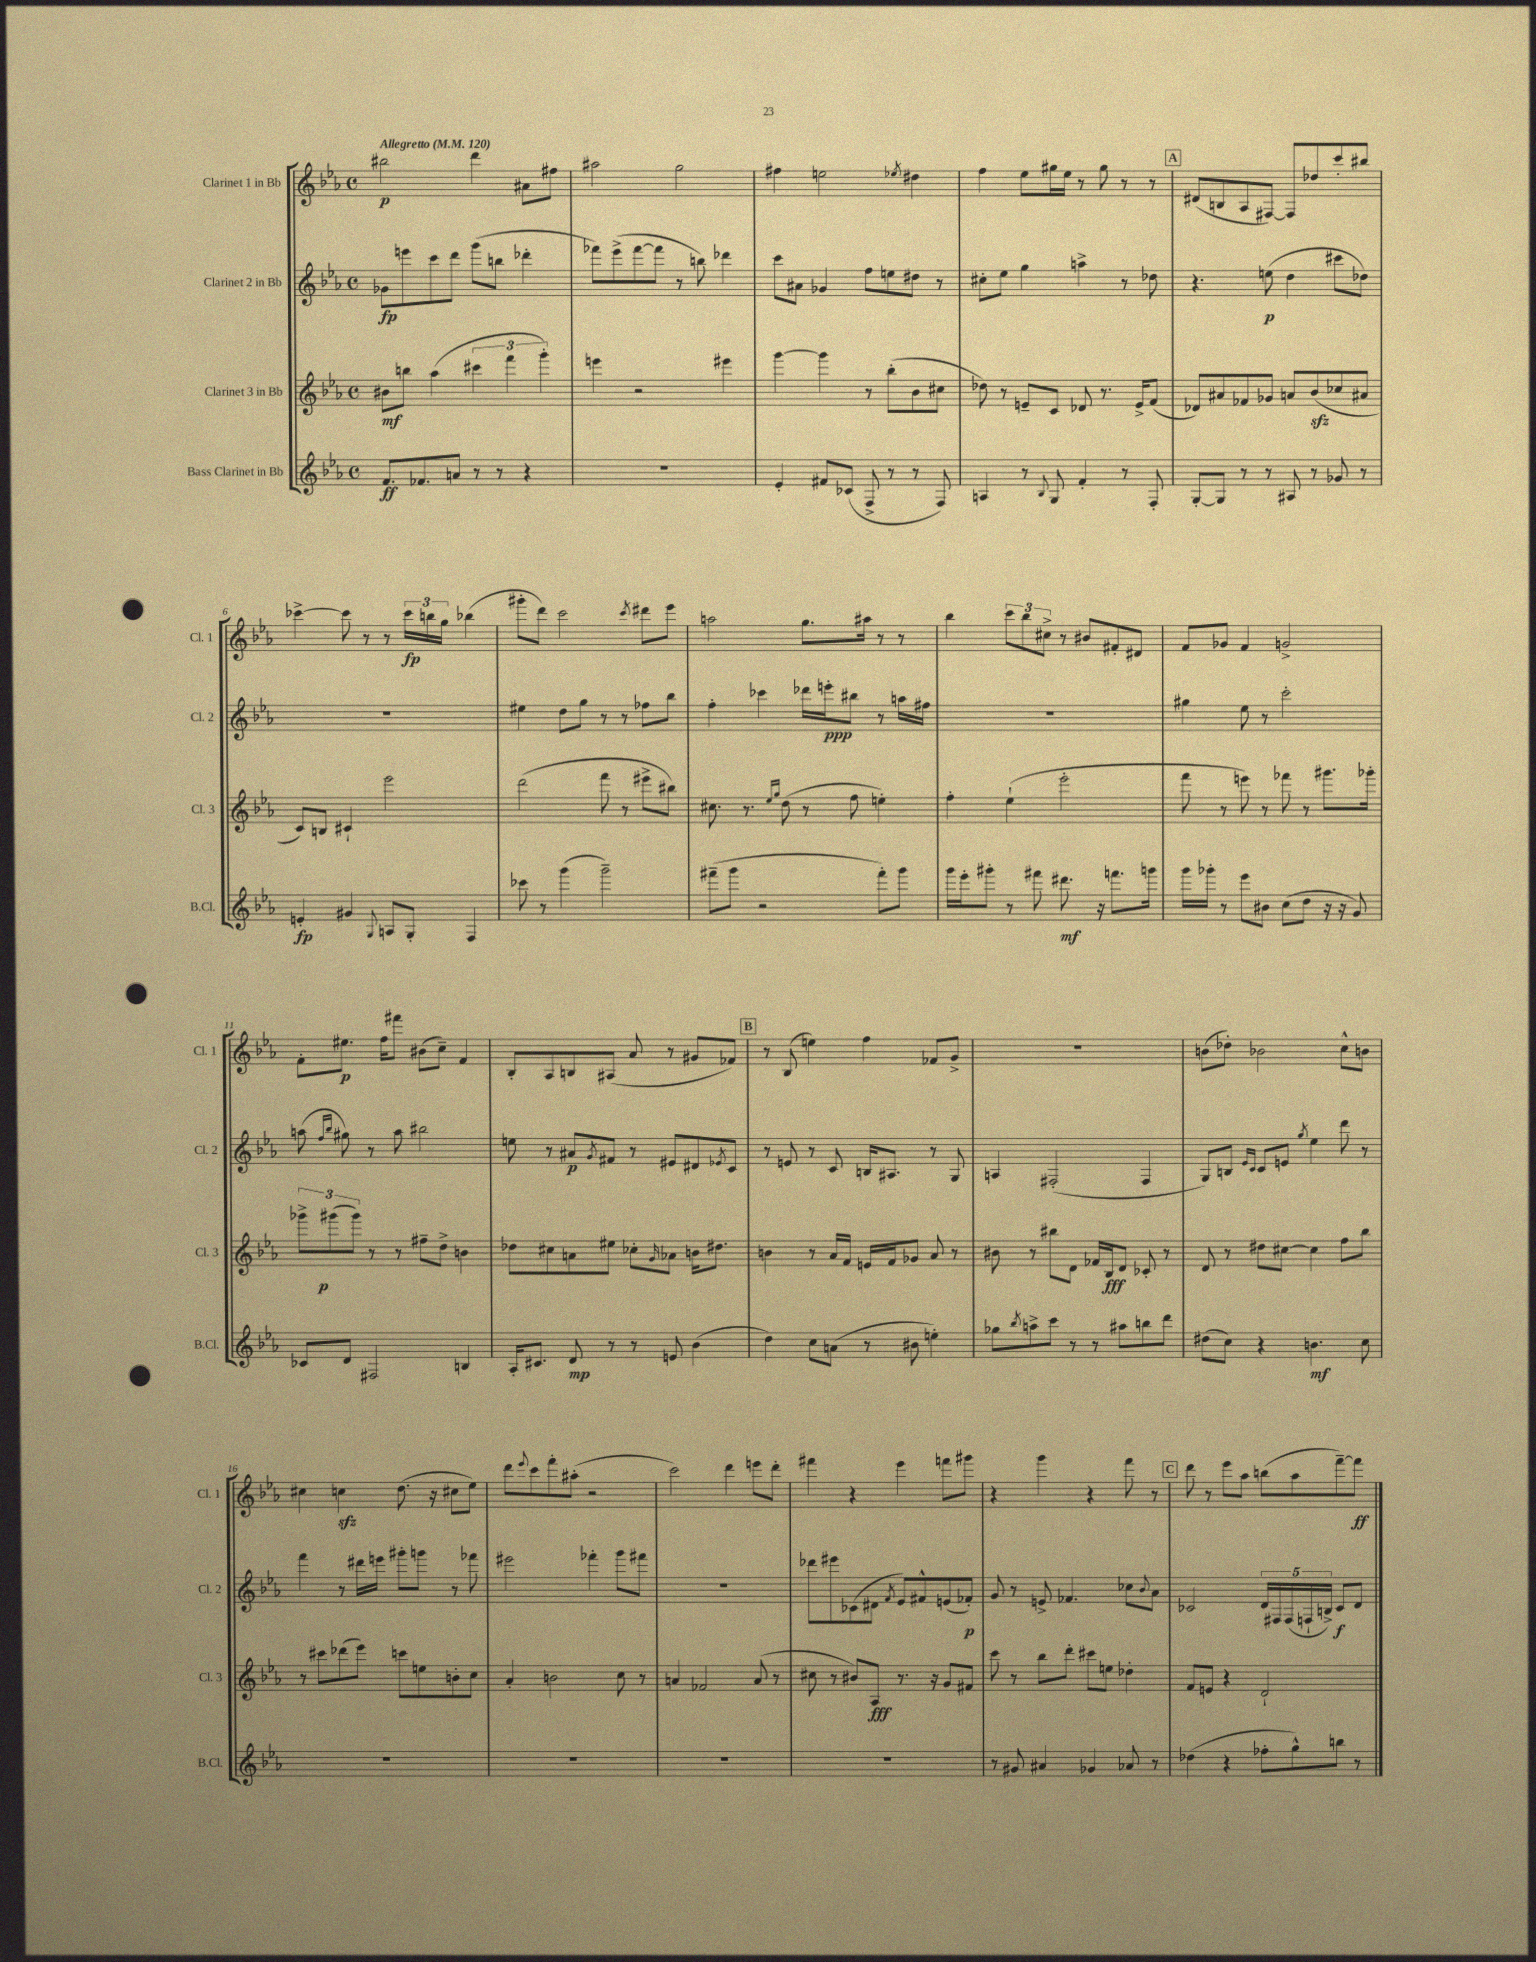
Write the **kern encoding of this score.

**kern	**kern	**kern	**kern
*staff4	*staff3	*staff2	*staff1
*clefG2	*clefG2	*clefG2	*clefG2
*k[b-e-a-]	*k[b-e-a-]	*k[b-e-a-]	*k[b-e-a-]
*M4/4	*M4/4	*M4/4	*M4/4
*met(c)	*met(c)	*met(c)	*met(c)
*MM120	*MM120	*MM120	*MM120
8.f	8b#	8g-	2bb#
.	8bb	8eee	.
8.f-	.	.	.
.	(4aa-	8ccc	.
8a	.	8ddd	.
8r	6ccc#	(8ggg	4ddd
8r	.	8bb	.
.	6fff	.	.
4r	.	4ddd-'	8a#
.	6ggg')	.	.
.	.	.	8ff#
=	=	=	=
1r	4eee	8fff-)	2aa#
.	.	(8eee-^	.
.	2r	[8fff-	.
.	.	8fff-]	.
.	.	8r	2gg
.	.	8bb)	.
.	4eee#	4ddd-	.
=	=	=	=
4e-'	[4ggg	8ccc	4ff#
.	.	8a#	.
8f#	4ggg]	4g-	2ee
(8c-	.	.	.
8F^	8r	8ff	.
8r	(8bb-'	8ee	.
.	.	.	8qee-
8r	8b-	8dd#	4dd#
8F)	8cc#	8r	.
=	=	=	=
4A	8dd-)	8cc#'	4ff
.	8r	8ee-	.
8r	8e~	4gg	8ee-
8qqB-	.	.	.
8G	8c	.	16gg#
.	.	.	16ee-
4f'	8d-	4aa^	8r
.	8.r	.	8gg#
8r	.	8r	8r
.	16e^	.	.
8F'	(8f	8dd-	8r
=	=	=	=
[8G'	8d-)	4.r	(8d#
8G]	8a#	.	8B
8r	8f-	.	8A-
8r	8g-	(8ee	[8F#)
8A#	8a	4dd	8F#]
8r	(8b-	.	8dd-
8g-	8cc-	8ccc#	8ccc'
8r	8a#	8dd-)	8bb#
=	=	=	=
4e'	8c)	1r	[4ccc-^
.	8B	.	.
4g#	4c#`	.	8ccc-]
.	.	.	8r
8qqG	.	.	.
8A	2eee-	.	8r
8G'	.	.	24ccc-
.	.	.	24bb
.	.	.	24gg
4F	.	.	(4bb-
=	=	=	=
8ccc-	(2ddd	4ee#	8ggg#'
8r	.	.	8ddd)
(4ggg	.	8dd	2ccc
.	.	8gg	.
2ggg~)	8fff	8r	.
.	8r	8r	.
.	.	.	8qccc
.	8eee#^	8ff-	8ddd#
.	8bb#)	8bb-	8eee-
=	=	=	=
(8fff#~	8.cc#	4ff'	2aa
8ggg	.	.	.
.	8.r	.	.
2r	.	4ccc-	.
.	16qqee-	.	.
.	16qqgg	.	.
.	(8dd	.	.
.	8r	16ddd-	8.gg
.	.	16eee'	.
.	8ff	8bb#	.
.	.	.	16aa#
8fff#')	4ee')	8r	8r
8ggg	.	16aa	8r
.	.	16ff#	.
=	=	=	=
16ggg	4ff'	1r	4bb-
16eee-'	.	.	.
8ggg#'	.	.	.
8r	(4ee-`	.	12ccc
.	.	.	12bb-
8fff#	.	.	.
.	.	.	12cc#^
8.ddd#	2eee-'	.	8r
.	.	.	8b#
16r	.	.	.
8.fff	.	.	8f#'
.	.	.	8d#
16ggg	.	.	.
=	=	=	=
16ggg	8fff	4gg#	8f
16ggg-'	.	.	.
8r	8r	.	8g-
8eee-	8eee)	8ee-	4f
8b#	8r	8r	.
(8cc	8fff-	2ccc'	2g^
8dd	8r	.	.
16r	8.ggg#	.	.
16r	.	.	.
8g)	.	.	.
.	16ggg-'	.	.
=	=	=	=
8c-	12ggg-^	(8aa	8f'
.	(12ggg#	.	.
.	.	16qqff	.
.	.	16qqbb-	.
8d	.	8gg#)	8.ee#
.	12ggg#)	.	.
2F#	8r	8r	.
.	.	.	16ff
.	8r	8aa	8fff#
.	8ff#~	2bb#	(8b#
.	8dd^	.	8cc~)
4B	4b	.	4f
=	=	=	=
16A-'	8dd-	8ee	8B-'
8.c#	.	.	.
.	8cc#	8r	8A-
8d	8a	8a#	8B
.	.	8qg	.
8r	8ee#	8f#	(8A#
8r	8cc-'	8r	8a-
.	16qqg	.	.
8e	8a-	8e#	8r
(4b-	16b	8d#	8g#
.	8.dd#	.	.
.	.	8qe-	.
.	.	8c	8f-)
=	=	=	=
4dd)	4b	8r	8r
.	.	8e	(8B-
8cc	8r	8r	4ee)
(8a	16a-	8c	.
.	16f	.	.
8r	16e	16B	4ff
.	16f	8.A#	.
8b#	8g-	.	.
4ee')	8a-	8r	8f-
.	8r	8G	8g^
=	=	=	=
8gg-	8b#	4A	1r
8qbb-	.	.	.
8aa^	8r	.	.
8ccc	8bb#	(2F#'	.
8r	8d	.	.
8r	16f-	.	.
.	16B-	.	.
8aa#	8d	.	.
8bb	8c-'	4F#	.
8ddd	8r	.	.
=	=	=	=
(8dd#	8d	8G)	(8b
8cc)	8r	8B	8dd-')
.	.	16qqe-	.
.	.	16qqc	.
4r	8dd#	8c	2b-
.	[8cc#	8e	.
.	.	8qgg	.
4.b	4cc#]	4ee-	.
.	8ff	8ddd	8cc^^
8cc	8bb-	8r	8b
=	=	=	=
1r	8r	4fff	4cc#
.	8ccc#	.	.
.	(8ddd-	8r	4cc
.	8eee-)	16ddd#	.
.	.	16eee	.
.	8ccc	8ggg#'	(8.dd
.	8ee	8ggg	.
.	.	.	16r
.	8b'	8r	8cc#
.	8cc	8fff-	8ee-)
=	=	=	=
1r	4a-'	2eee#	8ddd
.	.	.	8qqeee-
.	.	.	8ccc
.	2b	.	8fff'
.	.	.	(8aa#'
.	.	4fff-'	2r
.	8cc	8ggg	.
.	8r	8fff#	.
=	=	=	=
1r	4a	1r	2ccc)
.	2f-	.	.
.	.	.	4ddd
.	(8a	.	8eee
.	8r	.	8ddd'
=	=	=	=
1r	8cc#	8ddd-	4fff#
.	8r	8eee#	.
.	8b#)	(8c-	4r
.	8A-	8d#	.
.	.	8qf	.
.	8.r	8e-)	4eee-
.	.	8f#^^	.
.	16r	.	.
.	8g	(8e	8fff
.	8f#	8f-')	8ggg#
=	=	=	=
8r	8ccc	8g	4r
8g#	8r	8r	.
4a#	8bb-	8e^	4ggg
.	8ddd'	4.f-	.
4g-	8ccc#	.	4r
.	8ee	.	.
8a-	4dd-'	8cc-	8fff
.	.	8qqb-	.
8r	.	8a-	8r
=	=	=	=
(4dd-	8f	2c-	8ddd
.	8e	.	8r
4r	4r	.	8eee-
.	.	.	8aa-
8ff-'	2d`	20d	(8bb
.	.	20F#	.
.	.	(20F#	.
8gg^^)	.	.	8aa-
.	.	20F`	.
.	.	20B^)	.
8bb	.	8c-	[8fff~)
8r	.	8d	8fff]
==	==	==	==
*-	*-	*-	*-
